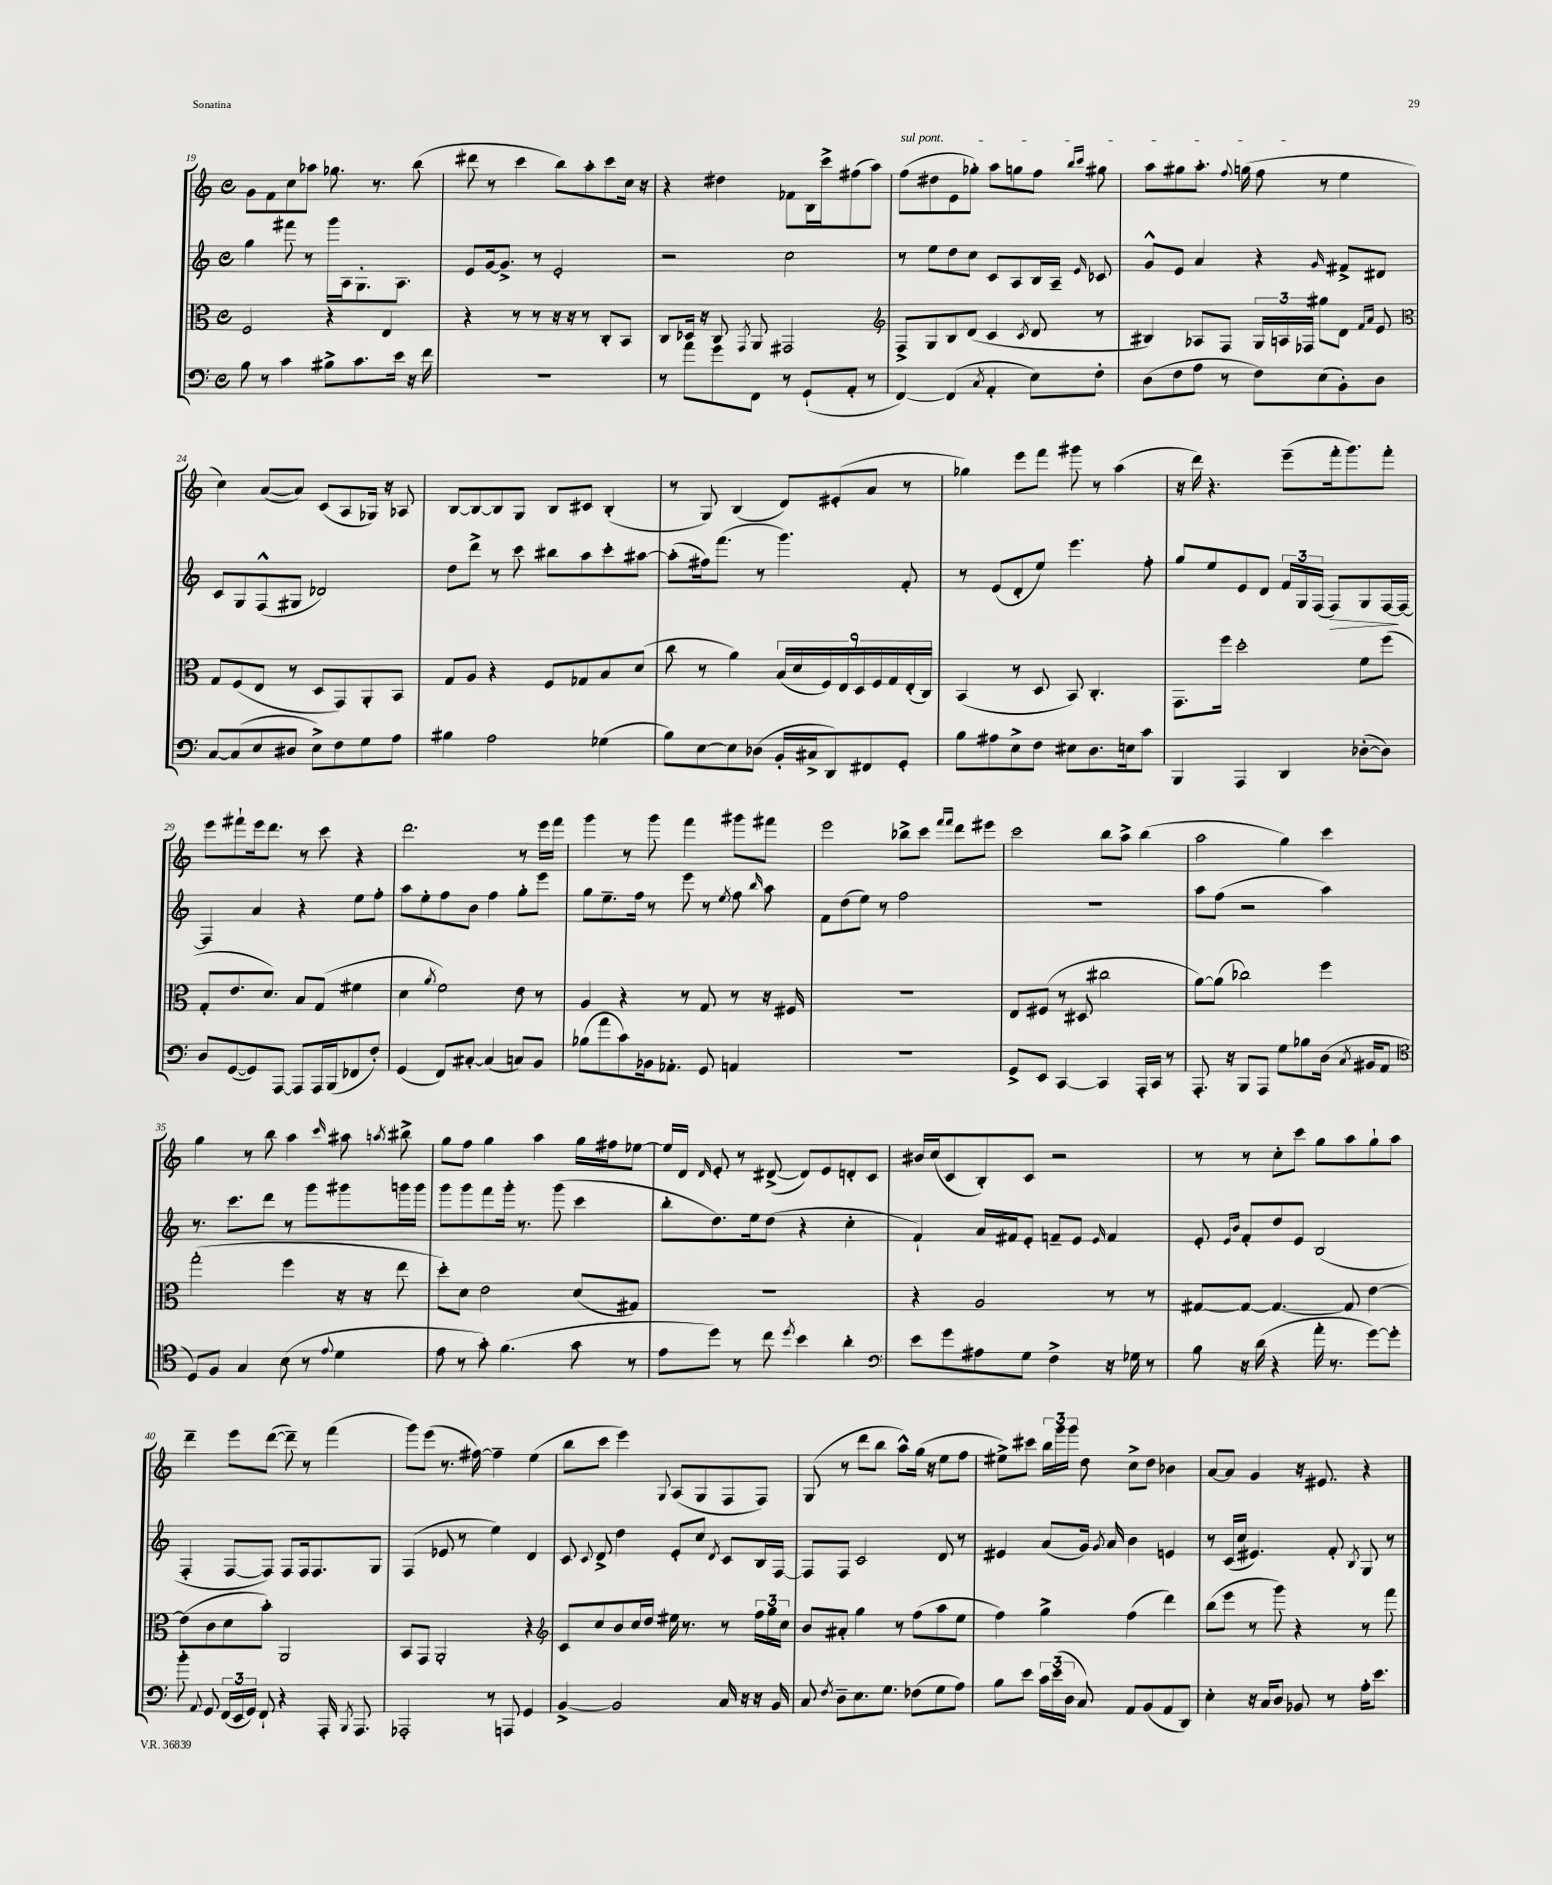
<<
\new StaffGroup <<
\new Staff = "s0" {
    \clef treble \key c \major \defaultTimeSignature \time 4/4
    \autoBeamOff g'8[ f'8 c''8 aes''8] ges''8. r8. b''8( |
    dis'''8 r8 c'''4 b''8[) a''8-. c'''8 c''16] r16 |
    r4 dis''4 fes'8[ b16 c'''16-> fis''8( a''8]) |
    \once \override TextSpanner.bound-details.left.text = \markup { \italic "sul pont." } f''8[\startTextSpan( dis''8 e'8 ges''8]-.) a''8[ g''8 f''8] \grace { b''16[ c'''16] } gis''8 |
    a''8[ gis''8 a''8.]-. \appoggiatura { f''8 } g''16( f''8\stopTextSpan r8 e''4 |
    c''4) a'8[~( a'8]) c'8[( a8 ges16]) r16 aes8 |
    b8[~ b8~ b8 g8] b8[ cis'8] b4-.( |
    r8 g8) b4( d'8[) eis'8-.( a'8] r8 |
    ges''4) e'''8[ f'''8] gis'''8 r8 a''4( |
    r16 d'''16) r4. e'''8[--( f'''16-. g'''8.) f'''8]-. |
    e'''8[ fis'''8-! e'''16 d'''8.] r8 c'''8 r4 |
    d'''2. r8 e'''16[ f'''16] |
    g'''4 r8 g'''8 f'''4 gis'''8[ fis'''8] |
    e'''2 bes''8[-> c'''8] \grace { f'''16[ f'''16] } d'''8[ eis'''8] |
    c'''2 b''8[ a''8]-> b''4( |
    a''2 g''4) c'''4 |
    g''4 r8 b''8 a''4 \grace { c'''16 } ais''8 \acciaccatura { a''8 } bis''8-> |
    g''8[ f''8] g''4 a''4 g''16[ fis''16 ees''8]~ |
    ees''16[ d'16] \grace { d'16 } e'8-. r8 dis'8~->( dis'8[) e'8 d'8-. c'8] |
    bis'16[ c''16( c'8 b8-.) c'8] r2 |
    r8 r8 c''8[-. c'''8] g''8[ a''8 g''8-! a''8] |
    d'''4-- e'''8[ d'''8]~( d'''8--) r8 f'''4( |
    g'''8[) e'''8]( r8. fis''16~) fis''4-- e''4( |
    b''8[ c'''8] e'''4) \appoggiatura { g8 } a8[( g8 f8 f8]) |
    g8( r8 d'''8[ b''8] a''8[-^) g''16]( r16 e''8[ f''8] |
    eis''8[->) cis'''8] \tuplet 3/2 { b''16[ g'''16 g'''16] } d''8 c''8[-> d''8] bes'4 |
    a'8[~ a'8] g'4 r16 eis'8. r4 \bar "|." |
}
\new Staff = "s1" {
    \clef treble \key c \major \defaultTimeSignature \time 4/4
    \autoBeamOff g''4 fis'''8 r8 g'''16[ a16 g8.-. a8.] |
    e'8[ g'16~ g'8.]-> r8 e'2-. |
    r2 c''2 |
    r8 e''8[ d''8 c''8] c'8[ a8 b16 a16]-- \grace { e'16 } ces'8 |
    g'8[-^ e'8] a'4 r4 \grace { g'16 } fis'8[-> dis'8] |
    c'8[ g8 f8-^( gis8] des'2) |
    d''8[ d'''8]-> r8 c'''8 bis''8[ a''8 c'''8-. ais''8]~ |
    ais''8[-.( fis''16) f'''8.]( r8 g'''4.) f'8-. |
    r8 e'8[( d'8-. e''8]) e'''4. f''8-. |
    g''8[ e''8 e'8 d'8] \tuplet 3/2 { f'16[ g16 f16]( } f8[\>) g8 f16~\! f16]~ |
    f4 a'4 r4 e''8[ f''8]-. |
    a''8[ e''8-. f''8 b'8] f''4 g''8[-. e'''8] |
    g''8[ e''8.-- f''16] r8 e'''8 r8 \acciaccatura { e''8 } f''8 \grace { b''16 } a''8 |
    f'8[ d''8( e''8]) r8 f''2 |
    R1 |
    a''8[ f''8]( r2 a''4) |
    r8. c'''8.[ d'''8] r8 g'''8[ gis'''8 g'''16 g'''16] |
    g'''8[ g'''8 f'''8 g'''16]-. r8. g'''8( c'''4 |
    b''8[-. d''8.) e''16 d''8]( r4 c''4-. |
    f'4-!) a'16[ fis'16 e'8]-. f'8[-- e'8] \grace { e'16 } f'4 |
    e'8-. \grace { e'16[ b'16] } f'8[-. d''8 e'8] b2( |
    f4-. f8[~ f8]) f8[ f16 f8. g8] |
    f4( ees'8 r8 e''4) d'4 |
    c'8 \appoggiatura { c'8 } d'8-> d''4 e'8[-. c''8] \acciaccatura { d'8 } c'8[ b16 f16]~ |
    f8[ f8] c'2 d'8 r8 |
    eis'4 a'8[( g'16]) \acciaccatura { g'8 } a'16 b'4 e'4 |
    r8 c'16[( c''16] eis'4.) f'8-. \acciaccatura { b8 } g8 r8 \bar "|." |
}
\new Staff = "s2" {
    \clef alto \key c \major \defaultTimeSignature \time 4/4
    \autoBeamOff f2 r4 e4 |
    r4 r8 r8 r16 r16 r8 c8[-. b,8] |
    c8[ des16] r16 c8 \acciaccatura { g,8 } a,8 gis,2 |
    \clef treble f8[-> g8 b8 d'8]( c'4 \acciaccatura { c'8 } d'8 r8 |
    bis4) aes8[ f8] \tuplet 3/2 { g16[ a16 fes16] } gis''8[ d'8] \grace { f'16[ a'16] } e'8 |
    \clef alto g8[ f8( e8] r8 d8[ g,8) a,8-. b,8] |
    g8[ a8] r4 f8[ ges8 b8 d'8]( |
    c''8 r8 a'4) \tuplet 9/8 { b16[( d'16 f16) e16 d16 f16 g16 e16-.( c16]) } |
    b,4( r8 d8 b,8) c4.-. |
    g,8.[ f''16] d''2-. f'8[ f''8]( |
    g8[-. e'8. d'8.]) b8[ g8]( fis'4 |
    d'4 \acciaccatura { a'8 } f'2) e'8 r8 |
    a4 r4 r8 g8 r8 r16 fis16 |
    R1 |
    e8[ fis8]( r8 dis8 cis''2 |
    a'8[~) a'8]( ces''2) f''4 |
    g''2-.( f''4 r16 r16 e''8 |
    d''8[-.) d'8] e'2 d'8[( gis8]) |
    R1 |
    r4 a2 r8 r8 |
    gis8[~ gis8]~ gis4.~ gis8 e'4~ |
    e'8[( c'8 d'8 b'8]-.) a,2 |
    b,8[ g,8] a,2-. r4 |
    \clef treble c'8[ c''8 b'8 c''16 d''16] eis''16 r8. r8 \tuplet 3/2 { f''16[ g''16 c''16] } |
    b'8[ ais'8]-. g''4 r8 f''8[( a''8 e''8] |
    f''4) g''4-> f''4( d'''4) |
    b''8[( e'''8] r8 g'''8) r4 r8 f'''8 \bar "|." |
}
\new Staff = "s3" {
    \clef bass \key c \major \defaultTimeSignature \time 4/4
    \autoBeamOff b8 r8 c'4 bis8[-> c'8. e'16] r16 f'16 |
    R1 |
    r8 a'8[ g'8 f,8] r8 g,8[-!( a,8]-. r8 |
    f,4~) f,4( \acciaccatura { c8 } a,4-. e8[) f8]-. |
    d8[( f8 a8] r8 f8[) e8( b,8-.) d8] |
    c8[~ c8( e8 dis8] e8[->) f8 g8 a8] |
    bis4 a2 ges4( |
    b8[) e8~ e8 des8]( b,16[-. cis16-> d,8) fis,8 g,8]-. |
    b8[ ais8 e8-> f8] eis8[ d8. e16 c'8] |
    b,,4 a,,4 d,4 des8[~-.( des8]) |
    d8[ g,8~( g,8) a,,8]~ a,,8[ a,,16 b,,16( fes,8 f8]-.) |
    g,4( f,8[) cis8]~-. cis4( c8[) b,8] |
    bes8[( a'8 c'8) bes,16 aes,8.]-. g,8 a,4 |
    R1 |
    g,8[-> e,8] c,4~ c,4 a,,16[-. c,16] r8 |
    a,,8.-. r16 b,,8[ a,,8] g8[ bes8 d16]( \acciaccatura { c8 } bis,16[ a,8] |
    \clef tenor d8[) f8] g4 b8( r8 \appoggiatura { e'8 } d'4 |
    e'8 r8 g'8-.) f'4.( g'8 r8 |
    e'8[ d''8]) r8 c''8 \acciaccatura { d''8 } b'4 a'4-. |
    \clef bass e'8[ g'8 ais8 g8] f4-> r16 ges16 r8 |
    b8 r16 d'16( r4 a'16-. r8. g'8[~) g'8]-. |
    b'8-. \appoggiatura { a,8 } g,8 \tuplet 3/2 { f,16[( e,16 g,16]) } f,8-! r4 a,,16-. \acciaccatura { b,,8 } a,,8. |
    aes,,2-. r8 a,,8 g,4 |
    b,4~-> b,2 c16 r16 r16 b,16 |
    c8 \acciaccatura { f8 } d8[-- e8. g8.] fes8[( g8 a8]) |
    b8[ e'8] \tuplet 3/2 { c'16[ e'16( d16] } c8) a,8[ b,8( a,8 d,8]) |
    e4-. r16 c16[ d8] bes,8 r8 a16[-. e'8.] \bar "|." |
}
>>
>>
\layout { \context { \Score currentBarNumber = #19 } }
